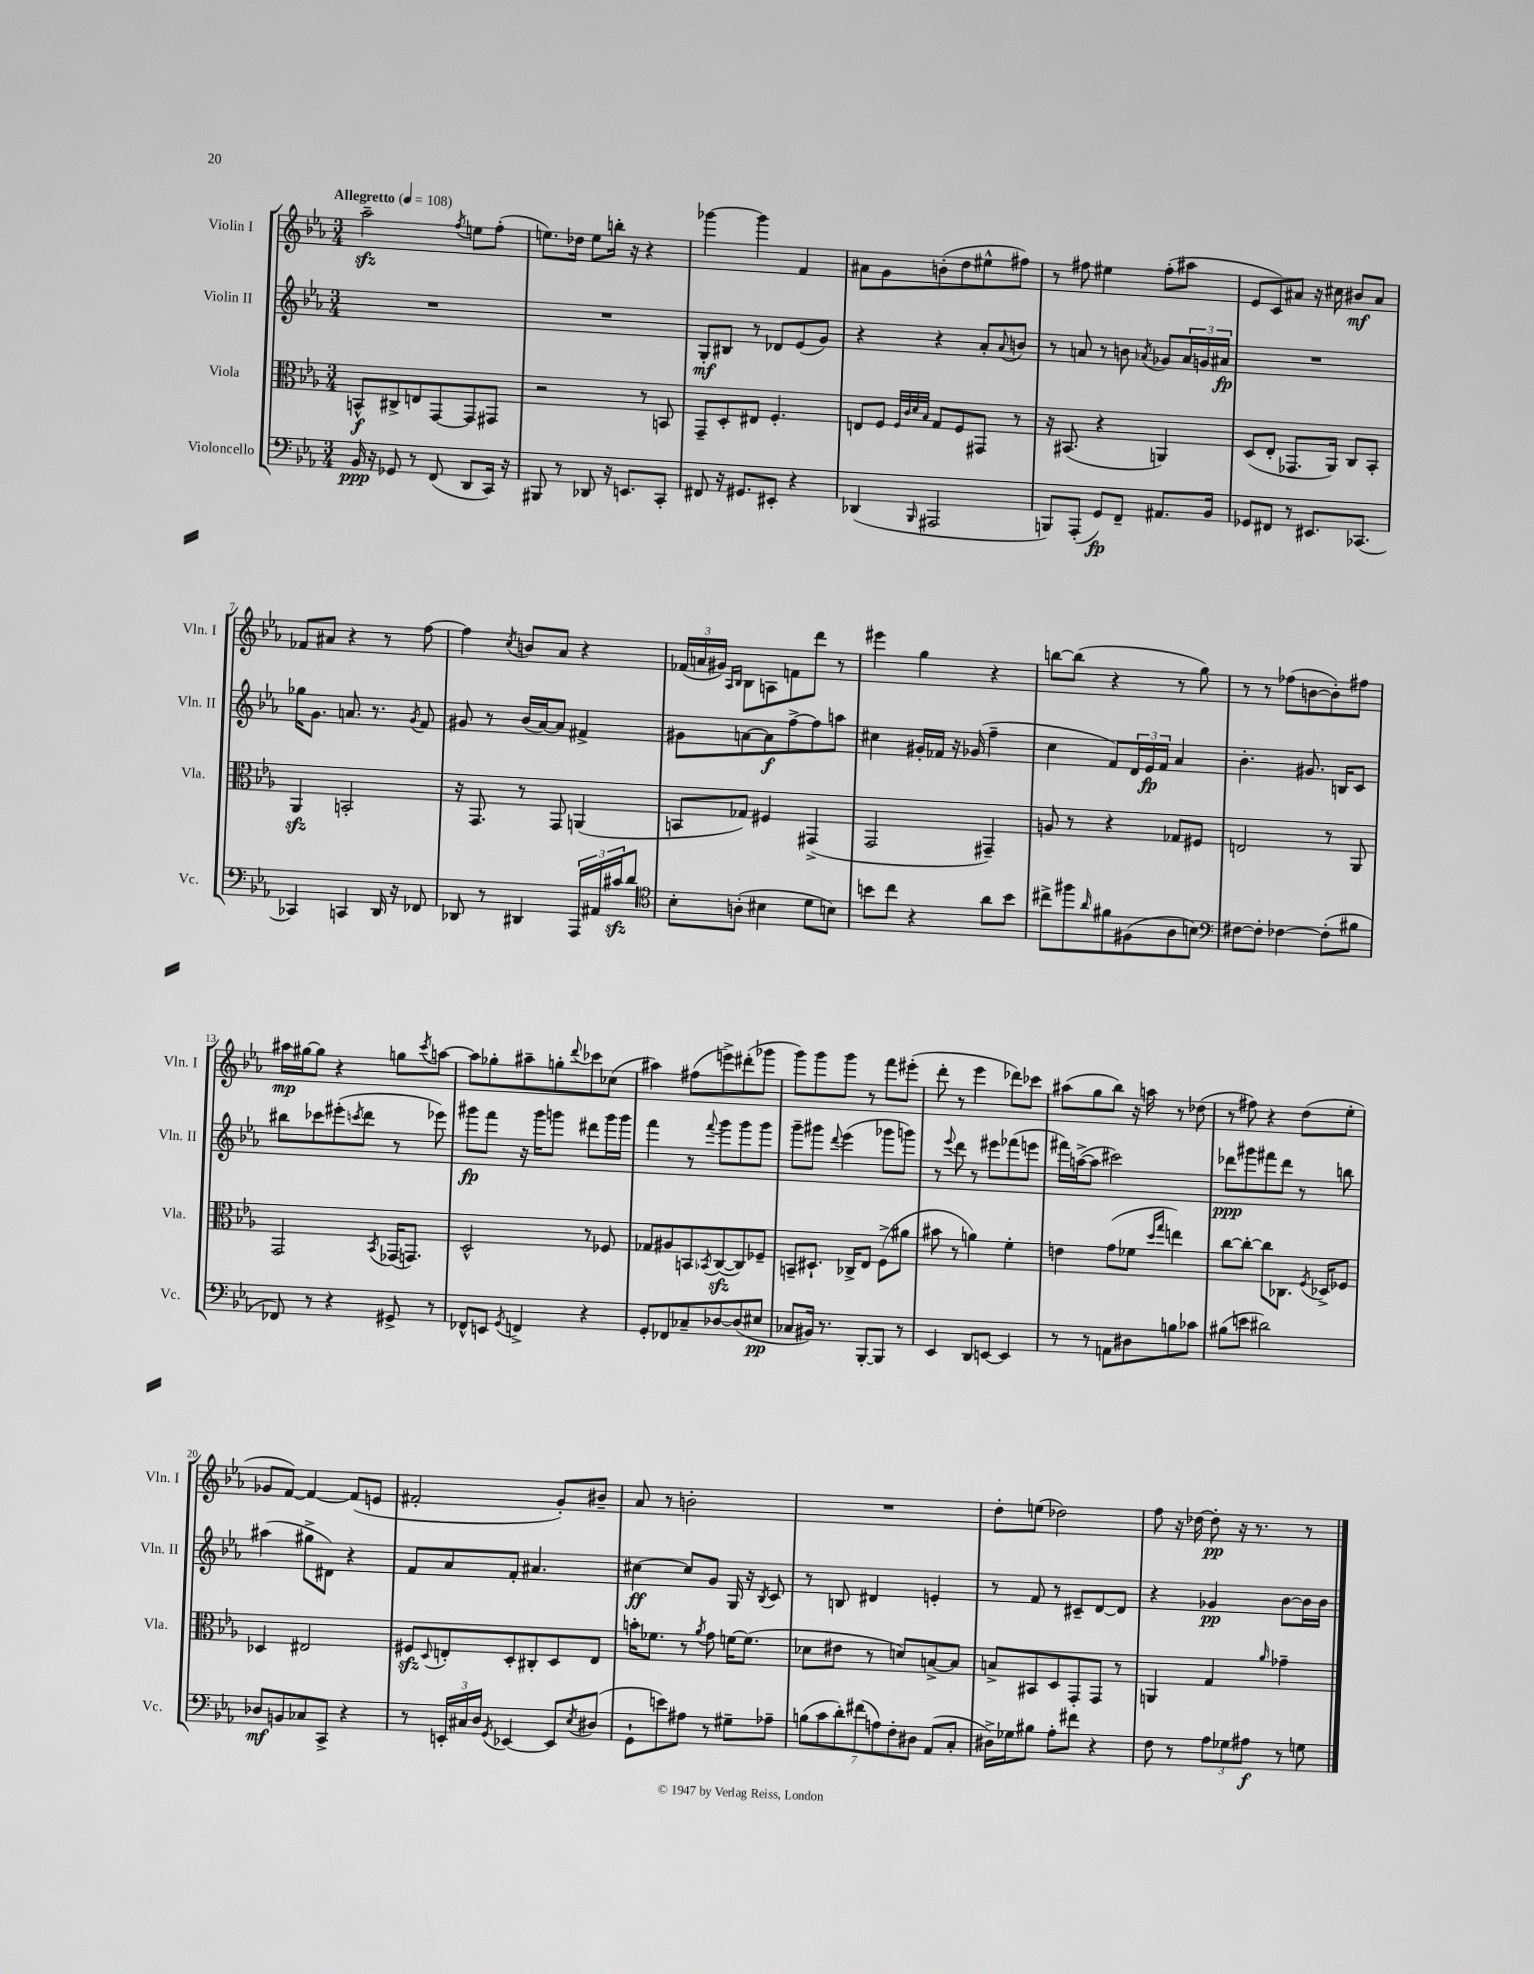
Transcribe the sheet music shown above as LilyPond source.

<<
\new StaffGroup <<
\new Staff = "s0" \with { instrumentName = "Violin I" shortInstrumentName = "Vln. I" } {
    \clef treble \key ees \major \numericTimeSignature \time 3/4 \tempo "Allegretto" 4 = 108
    aes''2--\sfz \acciaccatura { f''8 } e''8 f''8-.( |
    e''8.) des''16 e''8 b''16-. r16 r4 |
    ges'''4~ ges'''4 f'4 |
    ais'8 g'8 b'8-.( d''8 eis''8-^ fis''8) |
    r8 fis''8 eis''4 fis''8-.( ais''8 |
    ees'8 c'8) ais'8 r16 cis''16 bis'8\mf ais'8 |
    fes'8 ais'8 r4 r8 f''8~ |
    f''4 \acciaccatura { c''8 } b'8 aes'8 r4 |
    \tuplet 3/2 { fes'16( a'16 gis'16) } \grace { aes16 bes16 } bes8 a8 f'8 d'''8 r8 |
    eis'''4 g''4 r4 |
    b''8~ b''8( r4 r8 g''8) |
    r8 r8 fes''8( b'8~ b'8-.) fis''8 |
    ais''16\mp gis''16~ gis''8 r4 g''8 \acciaccatura { c'''8 } a''8~ |
    a''8 ges''8-. ais''8-- g''8-. \appoggiatura { d'''8 } ces'''8 ces''8( |
    ais''4) fis''8( e'''8->) dis'''8-.( ges'''8 |
    g'''8) g'''8 g'''8 r8 f'''8 eis'''8-.( |
    d'''8-. r8 ees'''4 des'''8) ces'''8 |
    ais''8( g''8 bes''8) r16 a''16 r8 des''8( |
    r8 fis''8) r4 d''8( ees''8-. |
    ges'8 f'8~) f'4~ f'8( e'8 |
    fis'2-. g'8-.) bis'8-- |
    aes'8 r8 b'2-. |
    R2. |
    d''8-. e''8( des''2) |
    f''8 r16 des''16~ des''8-.\pp r16 r8. r8 \bar "|." |
}
\new Staff = "s1" \with { instrumentName = "Violin II" shortInstrumentName = "Vln. II" } {
    \clef treble \key ees \major \numericTimeSignature \time 3/4
    R2. |
    R2. |
    g8-.\mf bis8 r8 des'8 ees'8( g'8) |
    r4 r4 aes'8-. \appoggiatura { aes'8 } b'8 |
    r8 a'8 r8 b'8 \acciaccatura { aes'8 } ges'8 \tuplet 3/2 { aes'16 g'16 ais'16\fp } |
    R2. |
    ges''16 g'8. a'8. r8. \acciaccatura { g'8 } f'8 |
    gis'8 r8 bes'16( aes'16~) aes'8 fis'4-> |
    gis'8 a'8~ a'8\f f''8~-> f''8 a''8 |
    cis''4 gis'16-. fes'16 r16 ges'16( f''4-- |
    c''4 f'8) \tuplet 3/2 { d'16 ees'16\fp f'16 } aes'4 |
    bes'4.-. gis'8. b16 c'8 |
    bis''8 ces'''8 eis'''8-.( \acciaccatura { c'''8 } d'''8 r8 ees'''8) |
    gis'''8\fp f'''8 r16 gis'''16 g'''8 dis'''8 g'''16 g'''16 |
    f'''4 r8 \appoggiatura { f'''8 } g'''8 g'''8 g'''8 |
    g'''8-- gis'''8 \appoggiatura { d'''8 } ees'''4( ges'''8 g'''8) |
    r8 \appoggiatura { ees'''8 } d'''8 r8 eis'''8 fes'''8( e'''8 |
    fis'''16) a''16~->( a''8 cis'''2) |
    des'''8\ppp gis'''8 fis'''8 des'''8 r8 b''8 |
    ais''4( gis''8-> dis'8) r4 |
    f'8 aes'8 f'8-. ais'4. |
    cis''4~\ff cis''8 g'8 g16 r16 \acciaccatura { bes8 } c'8 |
    r8 b8 dis'4 e'4-. |
    r8 f'8 r8 cis'8-- d'8~ d'8 |
    r4 ges'4\pp bes'8~ bes'16 bes'16 \bar "|." |
}
\new Staff = "s2" \with { instrumentName = "Viola" shortInstrumentName = "Vla." } {
    \clef alto \key ees \major \numericTimeSignature \time 3/4
    b,8-^\f cis8-> e8 g,8~ g,8 gis,8 |
    r2 r8 b,8 |
    g,8-- d8-. eis8 f4.-. |
    e8 f8 \grace { f32 c'32 d'32 bes32 } g8 f8 gis,8 r8 |
    r16 bis,8.( r4 a,4) |
    d8( ees8-. ges,8. aes,16) c8 bes,8-. |
    aes,4\sfz b,2-. |
    r16 g,8. r8 g,8 a,4( |
    b,8 ges8) fis4 gis,4->( |
    g,2 gis,4--) |
    a8 r8 r4 ges8 fis8 |
    e2 r8 aes,8 |
    g,2 \acciaccatura { bes,8 } ges,16( g,8.) |
    d2-^ r8 fes8 |
    ges8 ais8 b,8 \acciaccatura { bes,8 } c8~\sfz( c8) fes8-- |
    b,8-- dis8.-! ces16-> ees8 f8->( ais'8 |
    bis'8 r8 a'4) f'4-. |
    e'4 g'8( fes'8 \grace { d''16 g''16 } e''4) |
    c''8~ c''8~-. c''8 ces8. \acciaccatura { f8 } des16-> fes8 |
    des4 eis2 |
    fis8\sfz \appoggiatura { d8 } e8-. d8-. cis8-. d8 e8 |
    b'16-. fes'8. r8 \acciaccatura { aes'8 } g'8 f'16~ f'8.( |
    des'8 eis'8 r8 d'8) b8~-> b8 |
    b8-> bis,8 d8 g,8-. g,8 r8 |
    a,4 g4 \grace { aes'16 } ges'4-- \bar "|." |
}
\new Staff = "s3" \with { instrumentName = "Violoncello" shortInstrumentName = "Vc." } {
    \clef bass \key ees \major \numericTimeSignature \time 3/4
    bes,16\ppp r16 ges,8 r8 f,8( d,8 c,16) r16 |
    bis,,8 r8 des,8 r16 e,8. c,8-. |
    fis,8 r16 gis,8. eis,8-. r4 |
    des,4( \grace { bes,,16 } ais,,2 |
    b,,8) aes,,8-.( g,8\fp) f,8-- ais,8. bes,16 |
    ges,8 fis,8 r8 eis,8. ces,8.~ |
    ces,4 c,4 d,16 r16 fes,8 |
    des,8 r8 dis,4 \tuplet 3/2 { aes,,16 ais,16 cis'16\sfz } d'8 |
    \clef tenor bes8-. a8-.( bis4 d'8 b8) |
    b'8 c''8 r4 aes'8 b'8 |
    cis''8-> fis''8 \grace { aes'16 } fis'8 fis8( aes8 b8) |
    \clef bass fis8~ fis8-. fes4~ fes8-.( bis8 |
    fes,8) r8 r4 gis,8-> r8 |
    fes,8-^ e,8 \acciaccatura { g,8 } f,4-> r4 |
    g,8-. fes,8 ces8-- des8~ des8( eis8\pp |
    ces8 bis,16) r8. bes,,8~-. bes,,8 r8 |
    ees,4 d,8 e,8~ e,4 |
    r8 r8 a,8 dis8 b8 ces'8 |
    bis8( e'8 dis'2) |
    des8\mf b,8 ces8 c,8-> r4 |
    r8 \tuplet 3/2 { e,16-. cis16 d16 } \acciaccatura { g,8 } ees,4~ ees,8 \acciaccatura { ees8 } dis8( |
    g,8-! e'8) ais8 r8 gis8-- aes8-- |
    \tuplet 7/4 { b8( c'8 d'8-.) fis'8( a8) f8-. dis8 } aes,8( c8-. |
    dis16->) ges16 bis8 aes8-. fis'8 r4 |
    f8 r8 \tuplet 3/2 { aes8 ges8 ais8\f } r8 g8 \bar "|." |
}
>>
>>
